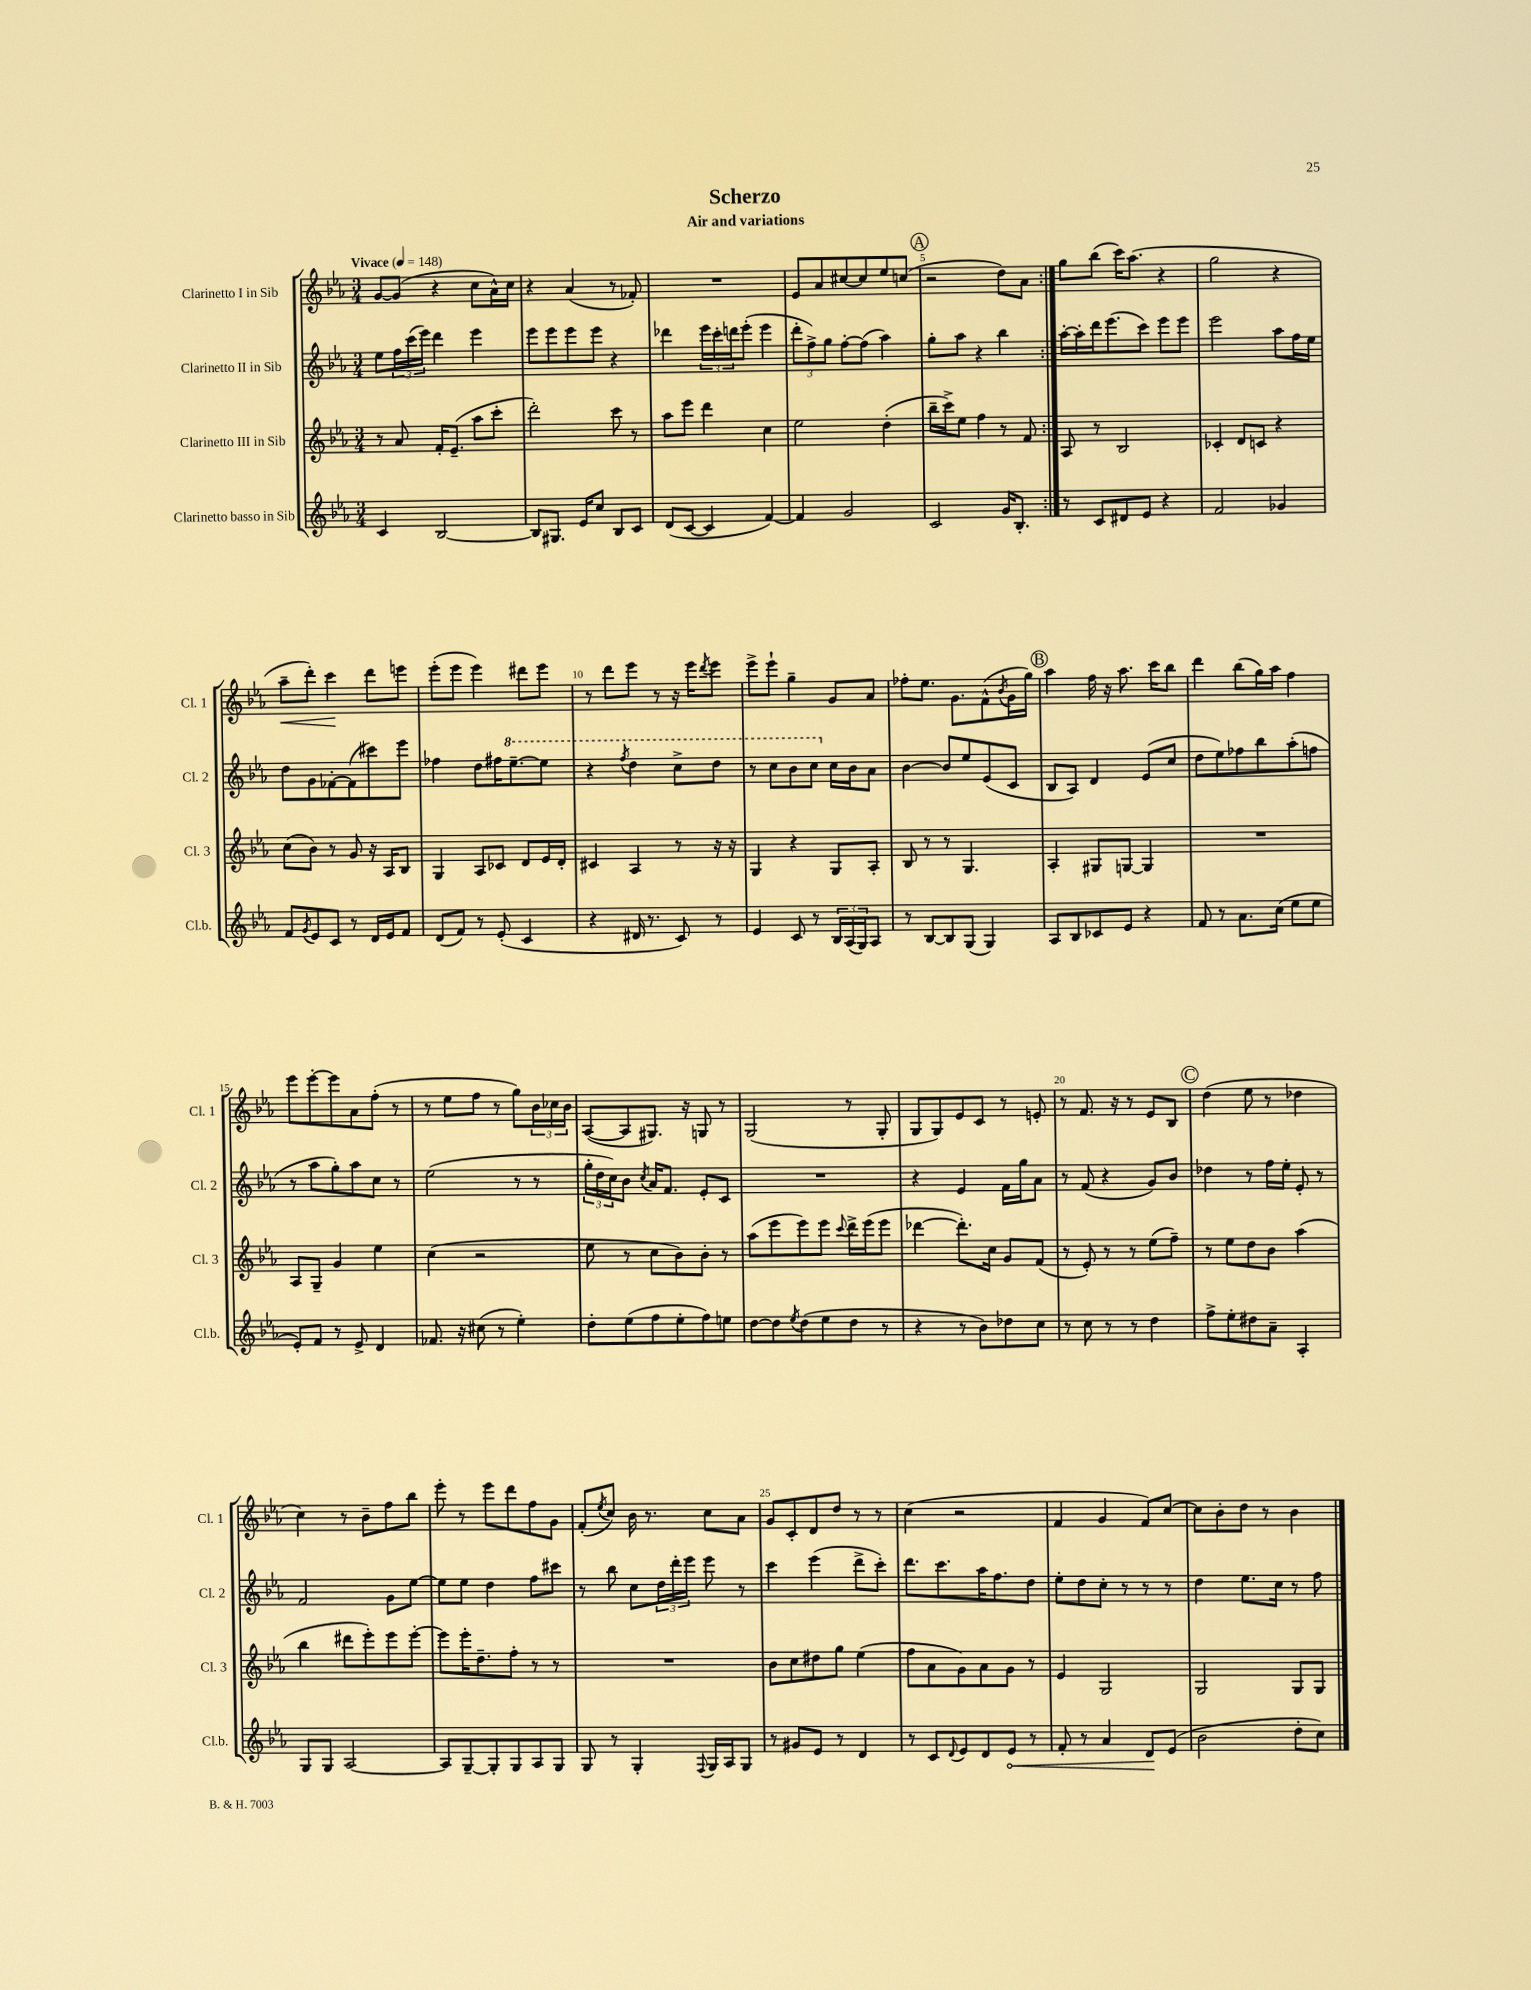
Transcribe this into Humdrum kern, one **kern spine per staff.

**kern	**dynam	**kern	**kern	**kern	**dynam
*part4	*part4	*part3	*part2	*part1	*part1
*staff4	*staff4	*staff3	*staff2	*staff1	*staff1
*I"Clarinetto basso in Sib	*	*I"Clarinetto III in Sib	*I"Clarinetto II in Sib	*I"Clarinetto I in Sib	*
*I'Cl.b.	*	*I'Cl. 3	*I'Cl. 2	*I'Cl. 1	*
*clefG2	*	*clefG2	*clefG2	*clefG2	*
*k[b-e-a-]	*	*k[b-e-a-]	*k[b-e-a-]	*k[b-e-a-]	*
*M3/4	*	*M3/4	*M3/4	*M3/4	*
*MM148	*	*MM148	*MM148	*MM148	*
=1	=1	=1	=1	=1	=1
!	!	!	!	!LO:TX:a:B:t=Vivace	!
4c/	.	8r	8ee-\L	[8g/L	.
.	.	8a-/	24ff\L	(8g/J]	.
.	.	.	(24ccc\	.	.
.	.	.	24eee-\JJ)	.	.
[2B-/	.	16f'/KL	4ddd\	4r	.
.	.	(8.e-~/J	.	.	.
.	.	8aa-\L	4eee-\	8cc\L	.
.	.	8ccc'\J	.	16a-^^\L)	.
.	.	.	.	16cc\JJ	.
=2	=2	=2	=2	=2	=2
8B-/L]	.	2ddd'\)	8eee-\L	4r	.
8.G#X/J	.	.	8eee-\	.	.
.	.	.	8eee-\	(4a-/	.
16e-/KL	.	.	.	.	.
8cc/J	.	.	8eee-\J	.	.
8B-/L	.	8ccc\	4r	8r	.
8c/J	.	8r	.	8f-X'/)	.
=3	=3	=3	=3	=3	=3
(8d/L	.	8aa-\L	4ddd-X\	2.r	.
[8c/J	.	8eee-\J	.	.	.
4c/]	.	4ddd\	24eee-\LL	.	.
.	.	.	24ccc'\	.	.
.	.	.	24dddn\J	.	.
.	.	.	(8eee-'\J	.	.
[4f/)	.	4cc\	4eee-\	.	.
=4	=4	=4	=4	=4	=4
4f/]	.	2ee-\	12ddd'\L	8e-/L	.
.	.	.	12ff^\)	.	.
.	.	.	.	8a-/	.
.	.	.	12gg\J	.	.
2g/	.	.	[8ff'\L	[8cc#X/	.
.	.	.	(8ff\J]	8cc#/]	.
.	.	(4dd'\	4aa-\)	8ee-/	.
.	.	.	.	(8ccn/J	.
!!LO:REH:place=s1:t=A
=5	=5	=5	=5	=5	=5
2c/	.	16bb-~\LL	8gg'\L	2r	.
.	.	16ccc^\J)	.	.	.
.	.	8ee-\J	8aa-\J	.	.
.	.	4ff\	4r	.	.
16g/KL	.	8r	4bb-\	8dd\L)	.
8.B-'/J	.	.	.	.	.
.	.	8f/	.	8a-\J	.
=6:|!	=6:|!	=6:|!	=6:|!	=6:|!	=6:|!
8r	.	8A-/	[16aa-'\LL	8gg\L	.
.	.	.	16aa-'\]	.	.
8c/L	.	8r	16ddd\J	(8bb-\J	.
.	.	.	(8.eee-\	.	.
8d#X/	.	2B-/	.	16ccc\KL)	.
.	.	.	.	(8.aa-\J	.
8e-/J	.	.	8ccc\J)	.	.
4r	.	.	8eee-\L	4r	.
.	.	.	8eee-\J	.	.
=7	=7	=7	=7	=7	=7
2f/	.	4c-X'/	2eee-\	2gg\	.
.	.	8d/L	.	.	.
.	.	8cn/J	.	.	.
4g-X/	.	4r	8aa-\L	4r	.
.	.	.	16ff\L	.	.
.	.	.	16ee-\JJ	.	.
!!LO:LB:g=z
=8	=8	=8	=8	=8	=8
!	!	!	!	!	!LO:HP:b
8f/L	.	(8cc\L	8dd\L	8aa-~\L	<
8qg/	.	.	.	.	.
8e-/	.	8b-\J)	8g\	8ddd'\J)	.
8c/J	.	8r	[8f-X'\	4ccc\	.
8r	.	8g/	(8f-\]	.	.
16d/LL	.	16r	8ccc#X\)	8ddd\L	[
16e-/J	.	16A-/KL	.	.	.
8f/J	.	8B-/J	8eee-\J	8eeen\J	.
=9	=9	=9	=9	=9	=9
(8d/L	.	4G/	4ff-X\	(8eee-'\L	.
8f/J)	.	.	.	8eee-\J	.
8r	.	8A-/L	8dd\L	4eee-\)	.
(8e-'/	.	8c-X/J	16ff#X\K	.	.
*	*	*	*8va	*	*
.	.	.	[8.eee-~\	.	.
4c/	.	8d/L	.	8ddd#X\L	.
.	.	16e-/L	8eee-\J]	8eee-\J	.
.	.	16d'/JJ	.	.	.
=10	=10	=10	=10	=10	=10
4r	.	4c#X/	4r	8r	.
.	.	.	.	8ddd\L	.
.	.	.	8qfff/	.	.
16d#X/	.	4A-/	4ddd\	8eee-\J	.
8.r	.	.	.	.	.
.	.	.	.	8r	.
8c/)	.	8r	8ccc^\L	16r	.
.	.	.	.	16eee-\KL	.
.	.	.	.	8qddd/	.
8r	.	16r	8ddd\J	8eee-\J	.
.	.	16r	.	.	.
=11	=11	=11	=11	=11	=11
4e-/	.	4G/	8r	8eee-^\L	.
.	.	.	8ccc\L	8eee-`\J	.
8c/	.	4r	8bb-\	4gg~\	.
8r	.	.	8ccc\J	.	.
*	*	*	*X8va	*	*
24B-/LL	.	8G/L	16cc\LL	8g/L	.
(24A-/	.	.	.	.	.
.	.	.	16b-\J	.	.
24G/J)	.	.	.	.	.
8A-/J	.	8A-'/J	8a-\J	8a-/J	.
=12	=12	=12	=12	=12	=12
8r	.	8B-/	[4b-\	8ff-X'\L	.
[8B-/L	.	8r	.	8.ee-\J	.
8B-/]	.	8r	8b-/L]	.	.
.	.	.	.	8.g\L	.
(8G/J	.	4.G/	8ee-/	.	.
4G/)	.	.	(8e-/	(8f^^\	.
.	.	.	.	8qb-/	.
.	.	.	8c/J	16g\L	.
.	.	.	.	16gg\JJ)	.
!!LO:REH:place=s1:t=B
=13	=13	=13	=13	=13	=13
8A-/L	.	4A-'/	8B-/L	4aa-\	.
8B-/	.	.	8A-/J)	.	.
8c-X/	.	8G#X/L	4d/	16ff\	.
.	.	.	.	16r	.
8e-/J	.	[8Gn/J	.	8.aa-\	.
4r	.	4G/]	(8e-/L	.	.
.	.	.	.	16ccc\KL	.
.	.	.	8cc/J	8bb-\J	.
=14	=14	=14	=14	=14	=14
8f/	.	2.r	8dd\L	4ddd\	.
8r	.	.	8ee-\)	.	.
8.a-\L	.	.	8ff-X\	(8bb-\L	.
.	.	.	8bb-\	16gg\L)	.
(16cc\Jk	.	.	.	16aa-\JJ	.
8ee-\L	.	.	(8aa-'\	4ff\	.
8ee-\J	.	.	8ffn\J	.	.
!!LO:LB:g=z
=15	=15	=15	=15	=15	=15
8e-'/L)	.	8A-/L	8r	8eee-\L	.
8f/J	.	8G~/J	8aa-\L	[8eee-'\	.
8r	.	4g/	8gg'\)	8eee-\]	.
8e-^/	.	.	8aa-\	8a-\	.
4d/	.	4ee-\	8cc\J	(8ff'\J	.
.	.	.	8r	8r	.
=16	=16	=16	=16	=16	=16
8.f-X/	.	(4cc\	(2ee-\	8r	.
.	.	.	.	8ee-\L	.
16r	.	.	.	.	.
(8cc#X\	.	2r	.	8ff\J	.
8r	.	.	.	8r	.
4ee-'\)	.	.	8r	8gg\L)	.
.	.	.	8r	24b-\L	.
.	.	.	.	24cc-X\	.
.	.	.	.	24b-\JJ	.
=17	=17	=17	=17	=17	=17
8dd'\L	.	8ee-\	24gg'\LL	([8A-/L	.
.	.	.	24dd\	.	.
.	.	.	24cc\J)	.	.
(8ee-\	.	8r	8b-\J	8A-/]	.
.	.	.	8qcc/	.	.
8ff\	.	8cc\L	16a-/KL	8.G#X/J)	.
.	.	.	8.f/J	.	.
8ee-'\	.	8b-\)	.	.	.
.	.	.	.	16r	.
8ff\)	.	8b-'\J	8e-'/L	8Gn/	.
8een\J	.	8r	8c/J	8r	.
=18	=18	=18	=18	=18	=18
[8dd\L	.	(8aa-\L	2.r	(2G/	.
8dd\]	.	8eee-\	.	.	.
8qee-/	.	.	.	.	.
(8dd\	.	8eee-\)	.	.	.
8ee-\	.	8eee-\J	.	.	.
.	.	8qqccc/	.	.	.
8dd\J	.	16ddd^\LL	.	8r	.
.	.	(16eee-\J	.	.	.
8r	.	8eee-\J	.	8G'/	.
=19	=19	=19	=19	=19	=19
4r	.	[4ddd-X\	4r	8G/L	.
.	.	.	.	8G/)	.
8r	.	8.ddd-'\L])	4e-/	8e-/	.
8b-\L)	.	.	.	8c/J	.
.	.	16cc\Jk	.	.	.
8dd-X\	.	8g/L	16f\LL	8r	.
.	.	.	16gg\J	.	.
8cc\J	.	(8f/J	8a-\J	8en'/	.
=20	=20	=20	=20	=20	=20
8r	.	8r	8r	8r	.
8cc\	.	8e-'/)	(8f/	8.f/	.
8r	.	8r	4r	.	.
.	.	.	.	16r	.
8r	.	8r	.	8r	.
4dd\	.	(8ee-\L	8g/L)	8e-/L	.
.	.	8ff~\J)	8b-/J	8B-/J	.
!!LO:REH:place=s1:t=C
=21	=21	=21	=21	=21	=21
8ff^\L	.	8r	4dd-X\	(4dd\	.
8ee-'\	.	8ee-\L	.	.	.
8dd#X\	.	8dd\	8r	8ee-\	.
8a-~\J	.	8b-\J	16ff\LL	8r	.
.	.	.	16ee-'\JJ	.	.
4A-'/	.	(4aa-\	8e-'/	4dd-X\	.
.	.	.	8r	.	.
!!LO:LB:g=z
=22	=22	=22	=22	=22	=22
8G/L	.	4bb-\	2f/	4cc\)	.
8G/J	.	.	.	.	.
[2A-/	.	8ddd#X\L	.	8r	.
.	.	8eee-'\)	.	8b-~\L	.
.	.	8eee-\	8g\L	8ff\	.
.	.	[8eee-'\J	[8ee-\J	8bb-\J	.
=23	=23	=23	=23	=23	=23
8A-/L]	.	8eee-\L]	8ee-\L]	8eee-'\	.
[8G~/	.	16eee-'\K	8ee-\J	8r	.
.	.	8.dd~\	.	.	.
8G'/]	.	.	4dd\	8eee-\L	.
8G/	.	8ff'\J	.	8ddd\	.
8A-/	.	8r	8ff\L	8ff\	.
8G/J	.	8r	8ccc#X\J	8g\J	.
=24	=24	=24	=24	=24	=24
8G/	.	2.r	8r	(8f'/L	.
.	.	.	.	8qee-/	.
8r	.	.	8bb-\	8cc/J)	.
4G'/	.	.	8cc\L	16b-\	.
.	.	.	.	8.r	.
.	.	.	24dd\L	.	.
.	.	.	24ddd'\	.	.
.	.	.	24eee-\JJ	.	.
8qqF/	.	.	.	.	.
16G/LL	.	.	8eee-\	8cc\L	.
16A-/J	.	.	.	.	.
8G/J	.	.	8r	8a-\J	.
=25	=25	=25	=25	=25	=25
8r	.	8b-\L	4ccc\	8g/L	.
8g#X/L	.	8cc\	.	8c'/	.
8e-/J	.	8dd#X\	(4eee-\	8d/	.
8r	.	8gg\J	.	8dd/J	.
4d/	.	(4ee-\	8ddd^\L	8r	.
.	.	.	8ccc'\J)	8r	.
=26	=26	=26	=26	=26	=26
8r	.	8ff\L	8.ddd\L	(4cc\	.
8c/L	.	8a-\	.	.	.
.	.	.	8.ccc\	.	.
8qqd/	.	.	.	.	.
8e-/	.	8g\)	.	2r	.
8d/	.	8a-\	16aa-\K	.	.
.	.	.	8.ff\	.	.
!	!LO:HP:b	!	!	!	!
8e-/J	<	8g\J	.	.	.
8r	.	8r	8dd\J	.	.
=27	=27	=27	=27	=27	=27
8f'/	.	4e-/	8ee-'\L	4f/	.
8r	.	.	8dd\	.	.
4a-/	.	2G/	8cc'\J	4g/	.
.	.	.	8r	.	.
8d/L	.	.	8r	8f/L)	.
(8e-/J	[	.	8r	[8cc/J	.
=28	=28	=28	=28	=28	=28
2b-\	.	2G/	4dd\	8cc\L]	.
.	.	.	.	8b-'\	.
.	.	.	8.ee-\L	8dd\J	.
.	.	.	.	8r	.
.	.	.	16cc\Jk	.	.
8dd'\L	.	8G/L	8r	4b-\	.
8cc\J)	.	8G/J	8ff\	.	.
==	==	==	==	==	==
*-	*-	*-	*-	*-	*-
